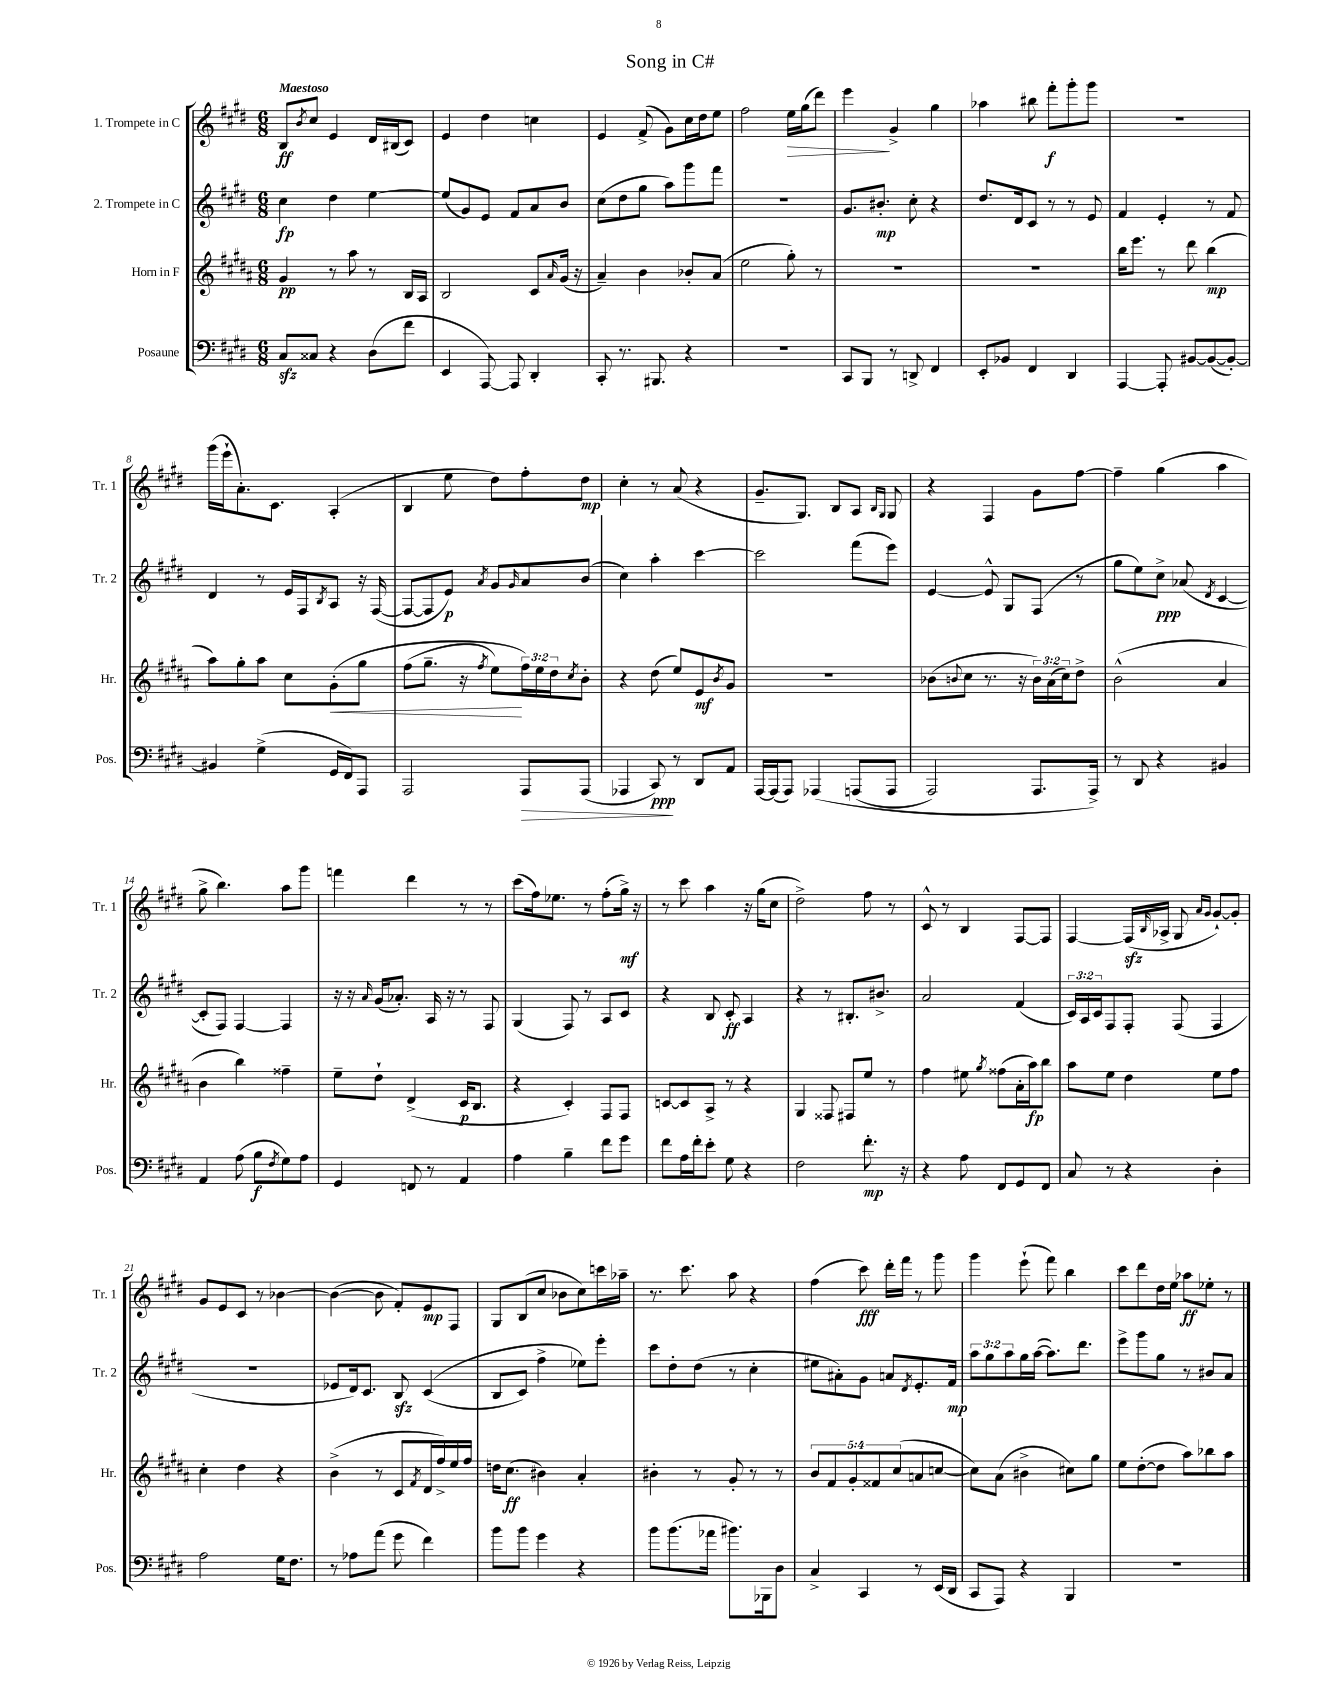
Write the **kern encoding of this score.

**kern	**kern	**kern	**kern
*staff4	*staff3	*staff2	*staff1
*clefF4	*clefG2	*clefG2	*clefG2
*k[f#c#g#d#]	*k[f#c#g#d#a#]	*k[f#c#g#d#]	*k[f#c#g#d#]
*M6/8	*M6/8	*M6/8	*M6/8
8C#/L	4g#/	4cc#\	8B/L
.	.	.	8qb/
8C##/J	.	.	8cc#/J
4r	8r	4dd#\	4e/
.	8aa#\	.	.
(8D#\L	8r	[4ee\	16d#/LL
.	.	.	(16B#/J
8f#\J	16B/LL	.	8c#/J)
.	16A#/JJ	.	.
=	=	=	=
4EE/	2B/	(8ee/]L	4e/
.	.	8g#/)	.
[8AAA/)	.	8e/J	4dd#\
8AAA/]	.	8f#/L	.
4DD#'/	8c#/L	8a/	4cc\
.	16qqa#/	.	.
.	(16g#/Jk	8b/J	.
.	16r	.	.
=	=	=	=
8CC#'/	4a#~/)	(8cc#\L	4e/
8.r	.	8dd#\	.
.	4b\	8gg#\J	(8f#^/
8.BBB#/	.	.	.
.	.	8aa\L)	8g#\L)
4r	8b-'/L	8ggg#\	16cc#\L
.	.	.	16dd#\J
.	(8a#/J	8fff#\J	8ee\J
=	=	=	=
2.r	2ee\	2.r	2ff#\
.	8gg#'\)	.	16ee\LL
.	.	.	(16gg#\J
.	8r	.	8ddd#\J)
=	=	=	=
8CC#/L	2.r	8.g#/L	4eee\
8BBB/J	.	.	.
.	.	8.b#'/J	.
8r	.	.	4g#^/
8DD^/	.	8cc#'\	.
4FF#/	.	4r	4gg#\
=	=	=	=
8EE'/L	2.r	8.dd#/L	4aa-\
8BB-/J	.	.	.
.	.	16d#/k	.
4FF#/	.	8c#/J	8bb#\
.	.	8r	8fff#'\L
4DD#/	.	8r	8ggg#'\
.	.	8e/	8ggg#\J
=	=	=	=
[4AAA/	16bb\LK	4f#/	2.r
.	8.eee\J	.	.
8AAA'/]	8r	4e'/	.
[8BB#/L	8ddd#\	.	.
(8BB#/_	(4bb\	8r	.
8BB#'/_J)	.	8f#/	.
=	=	=	=
4BB#/]	8aa#\L)	4d#/	(16ggg#\LL
.	.	.	16eee`\J
.	8gg#'\	.	8.a'\)
(4G#^\	8aa#\J	8r	.
.	.	.	8.c#\J
.	8cc#\L	16e/LL	.
.	.	16F#/J	.
.	.	8qB/	.
16GG#/LL	&(8g#'\	8A/J	(4A'/
16FF#/J)	.	.	.
8AAA/J	8gg#\J	16r	.
.	.	([16F#/	.
=	=	=	=
2AAA/	(8ff#\L	8F#/_L	4B/
.	8.gg#~\J	8F#/]	.
.	.	8e/J)	8ee\
.	16r	.	.
.	8qff#/	8qa/	.
.	8ee\L)	8g#/L	8dd#\L)
.	.	16qqg#/	.
8AAA/L	24ff#\L&)	8a/	8ff#'\
.	24ee\	.	.
.	24dd#\J	.	.
.	8qcc#/	.	.
(8AAA/J	8b'\J	(8b/J	8dd#\J
=	=	=	=
4AAA-/	4r	4cc#\)	4cc#'\
8CC#/)	(8dd#\	4aa'\	8r
8r	8ee/L)	.	(8a/
8DD#/L	8e/	[4ccc#\	4r
.	8qb/	.	.
8AA/J	8g#/J	.	.
=	=	=	=
[16AAA/LL	2.r	2ccc#\]	8.g#~/L
(16AAA/]J	.	.	.
8AAA/J)	.	.	.
.	.	.	8.G#/J)
&(4AAA-/	.	.	.
.	.	.	8B/L
(8AAA/L	.	(8fff#\L	8A/J
.	.	.	16qqB/LL
.	.	.	16qqG#/JJ
8AAA/J	.	8eee\J)	8G#/
=	=	=	=
2AAA/)	(8b-\L	[4e/	4r
.	8qqb/	.	.
.	8cc#\J	.	.
.	8.r	8e^^/]	4F#/
.	.	8G#/L	.
.	16r	.	.
8.AAA/L	24b\LL)	(8F#/J	8g#\L
.	(24a#\	.	.
.	24cc#\J)	.	.
.	8dd#^\J	8r	[8ff#\J
16AAA^/Jk&)	.	.	.
=	=	=	=
8r	(2b^^\	8gg#\L	4ff#~\]
8DD#/	.	8ee\)	.
4r	.	8cc#^\J	(4gg#\
.	.	(8a-/	.
.	.	8qd#/	.
4BB#/	4a#/	[4c#/	4aa\
=	=	=	=
4AA/	4b\	8c#'/]L	8gg#^\
.	.	8F#/J)	4.bb\)
(8A\	4bb\)	[4F#/	.
8B\L	.	.	.
8qF#/	.	.	.
8G#\)	4ff##~\	4F#/]	8aa\L
8A\J	.	.	8ggg#\J
=	=	=	=
4GG#/	8ee~\L	16r	4fff\
.	.	16r	.
.	.	16qqa/	.
.	8dd#`\J	(16g#/LK	.
.	.	8.a-'/J)	.
8FF/	(4d#^/	.	4ddd#\
8r	.	16A/	.
.	.	16r	.
4AA/	16c#/LK	8r	8r
.	8.B/J	.	.
.	.	8F#/	8r
=	=	=	=
4A\	4r	(4G#/	(8ccc#\L
.	.	.	16ff#\k)
.	.	.	8.ee-\J
4B~\	4c#'/)	8F#/)	.
.	.	8r	8r
8f#\L	8F#/L	8A/L	(8ff#'\L
8g#\J	8F#/J	8c#/J	16gg#^\Jk)
.	.	.	16r
=	=	=	=
8f#\L	[8c/L	4r	8r
16A\L	8c/]	.	8ccc#\
16f#'\J	.	.	.
8e'\J	8A#^/J	8B/	4aa\
8G#\	8r	8c#'/	.
4r	4r	4A/	16r
.	.	.	(16gg#\LK
.	.	.	8cc#\J
=	=	=	=
2F#\	4G#/	4r	2dd#^\)
.	8F##/	8r	.
.	8F#/L	8.B#'/L	.
8.f#'\	8ee/J	.	8ff#\
.	.	8.b#^/J	.
.	8r	.	8r
16r	.	.	.
=	=	=	=
4r	4ff#\	2a/	8c#^^/
.	.	.	8r
8A\	8ee#\	.	4B/
.	8qgg#/	.	.
8FF#/L	(8ff##\L	.	.
8GG#/	16a#'\L	(4f#/	[8F#/L
.	16aa#\J)	.	.
8FF#/J	8bb\J	.	8F#/]J
=	=	=	=
8C#/	8aa#\L	24c#/LL)	[4F#/
.	.	24A/	.
.	.	24c#/J	.
8r	8ee\J	8F#/	.
4r	4dd#\	8F#'/J	(16F#/]LL
.	.	.	16qqB/
.	.	.	16A-^/JJ
.	.	(8F#/	8G#/
.	.	.	16qqa/LL
.	.	.	16qqg#/JJ
4D#'\	8ee\L	4F#/	[8g#`/L)
.	8ff#\J	.	8g#'/]J
=	=	=	=
2A\	4cc#'\	2.r	8g#/L
.	.	.	8e/
.	4dd#\	.	8c#/J
.	.	.	8r
16G#\LK	4r	.	[4b-\
8.F#\J	.	.	.
=	=	=	=
8r	(4b^\	8e-/L	(4b-\_
8A-\L	.	16d#/k)	.
.	.	8.c#/J	.
(8a\J	8r	.	8b-\]
8g#\	8c#/L	8B/	8f#'/L)
.	8qf#/	.	.
4f#\)	16d#/L	&((4c#/	8e/
.	16ff#^/)	.	.
.	16ee/	.	8F#/J
.	16ff#/JJ	.	.
=	=	=	=
8b\L	16dd\LK	8B/L	8G#/L
.	(8.cc#\J	.	.
8b\J	.	8c#/J)	(8B/
4g#\	4b#\)	4ff#^\	8cc#/J
.	.	.	8b-\L
4r	4a#'/	8ee-\L&)	8cc#\)
.	.	8eee'\J	16ccc\L
.	.	.	16aa-~\JJ
=	=	=	=
8b\L	4b#'\	8ccc#\L	8.r
(8.b\	.	8dd#'\	.
.	.	.	8.ccc#\
.	8r	(8dd#\J	.
16a-\Jk	.	.	.
8.b#\L)	8g#'/	8r	8aa\
.	8r	4cc#'\	4r
16BBB-\k	.	.	.
8D#\J	8r	.	.
=	=	=	=
4C#^/	10b/L	8ee#\L	(4ff#\
.	10f#/	.	.
.	.	8a#'\)	.
.	10g#'/	.	.
4CC#/	.	8g#\J	8ccc#\)
.	10f##/	.	.
.	.	8a/L	16ddd#'\LL
.	(10cc#/	.	.
.	.	.	16fff#\JJ
.	.	8qd#/	.
8r	8a/	8.e'/	8r
(16EE/LL	[8cc/J	.	8ggg#\
16DD#/JJ	.	16f#/Jk	.
=	=	=	=
8CC#/L	8cc\]L)	12aa\L	4ggg#\
.	.	12gg#\	.
8AAA/J)	(8a#\J	.	.
.	.	12aa\	.
4r	4b#^\	16gg#\L	(8eee`\
.	.	([16aa\JJ	.
.	.	8.aa\]L)	8fff#\)
4BBB/	8cc#\L)	.	4bb\
.	.	8.ddd#\J	.
.	8gg#\J	.	.
=	=	=	=
2.r	8ee\L	8eee^\L	8ccc#\L
.	([8dd#'\	8ggg#\	8ddd#\
.	8dd#\]J	8gg#\J	16dd#\L
.	.	.	16ee\JJ
.	8aa#\L)	8r	8aa-\L
.	8bb-\	8b#/L	8ee-'\J
.	8aa#\J	8a/J	8r
==	==	==	==
*-	*-	*-	*-
